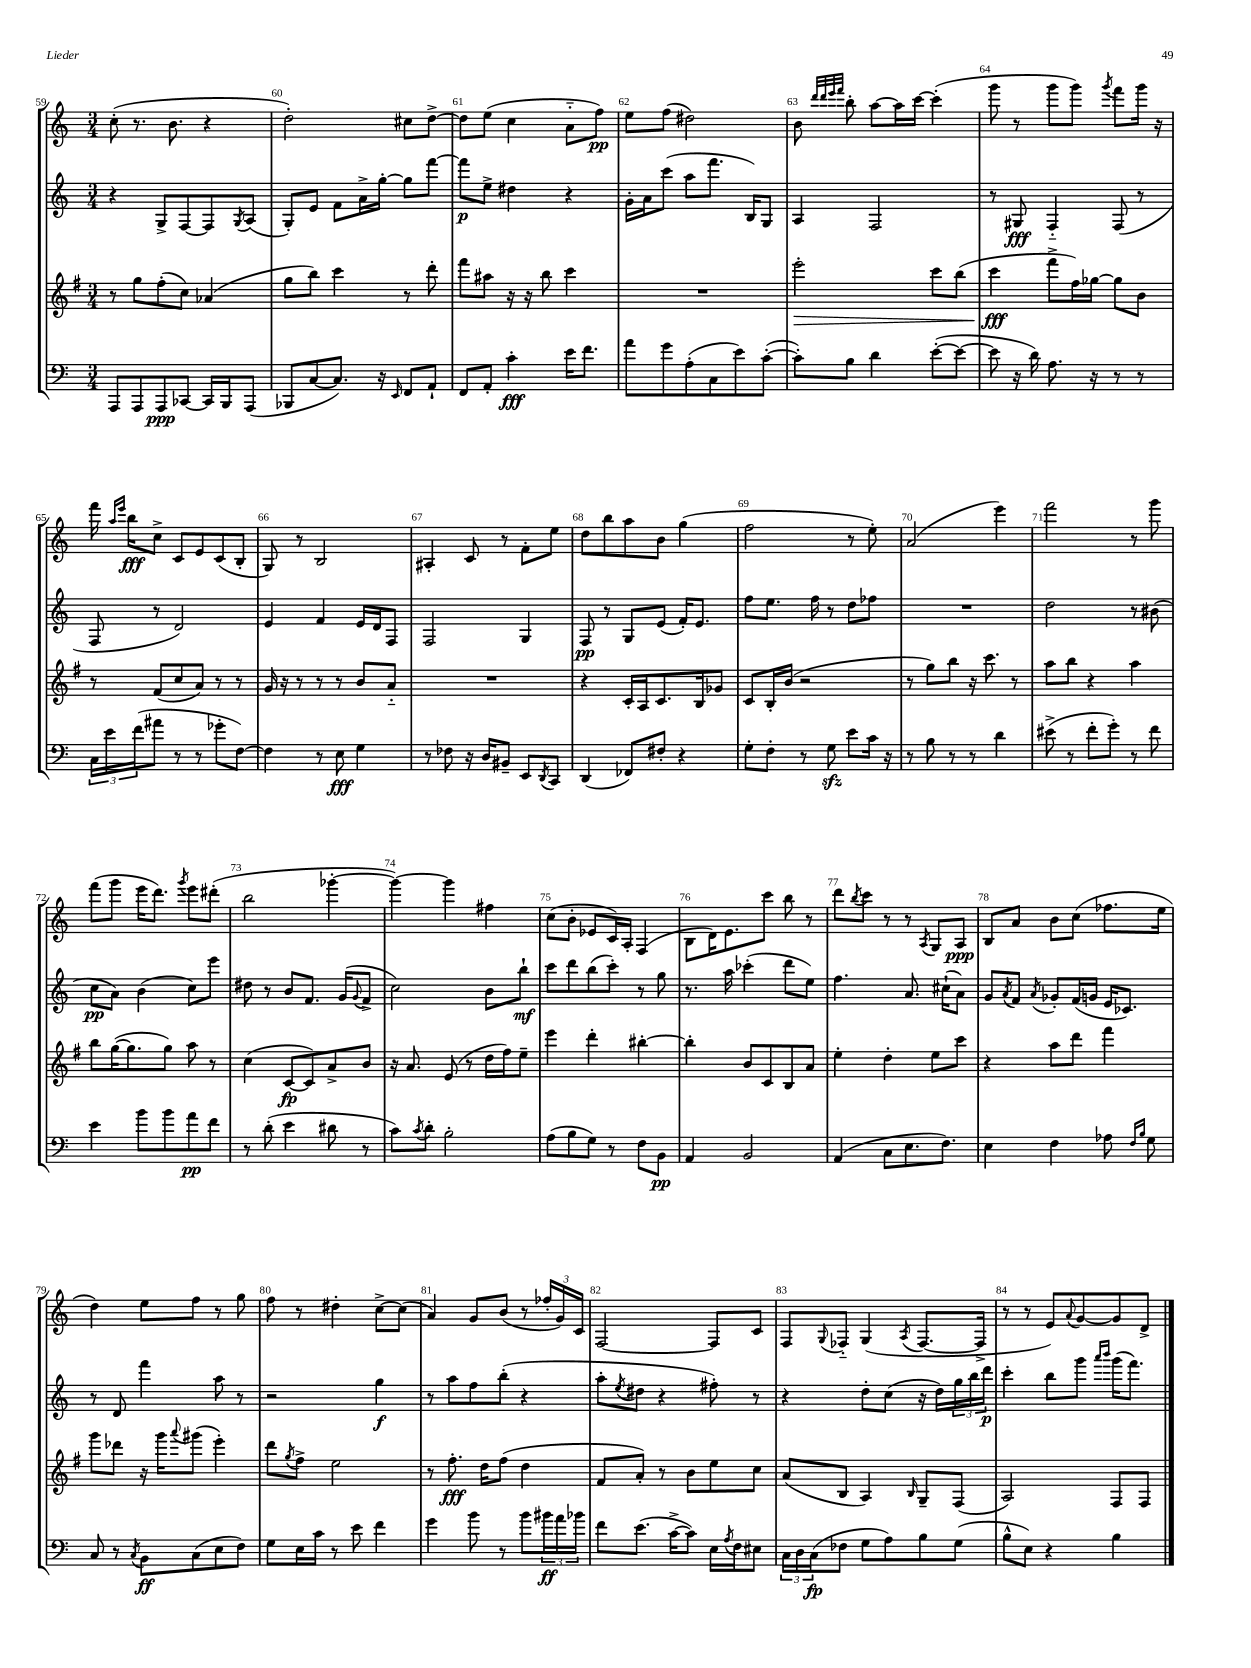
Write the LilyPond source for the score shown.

<<
\new StaffGroup <<
\new Staff = "s0" {
    \clef treble \key c \major \numericTimeSignature \time 3/4
    c''8-.( r8. b'8. r4 |
    d''2-.) cis''8 d''8~-> |
    d''8 e''8( c''4 a'8-_ f''8\pp) |
    e''8 f''8( dis''2) |
    b'8 \grace { d'''32 d'''32 e'''32 f'''32 } b''8-. a''8~ a''16 c'''16~ c'''4-.( |
    g'''8 r8 g'''8 g'''8) \acciaccatura { g'''8 } f'''8 g'''16 r16 |
    f'''16 \grace { a''16 e'''16 } b''16\fff c''8-> c'8 e'8 c'8( b8-. |
    g8) r8 b2 |
    ais4-. c'8 r8 f'8-. e''8 |
    d''8 b''8 a''8 b'8 g''4( |
    f''2 r8 e''8-.) |
    a'2( e'''4) |
    f'''2 r8 g'''8 |
    f'''8( g'''8 e'''16 d'''8.) \acciaccatura { g'''8 } e'''8 dis'''8-.( |
    b''2 ges'''4~-. |
    ges'''4~) ges'''4 fis''4 |
    c''8( b'8-. ees'8 c'16) a16-. f4( |
    b8 d'16) e'8. c'''8 b''8 r8 |
    d'''8 \acciaccatura { b''8 } c'''8 r8 r8 \acciaccatura { a8 } g8 a8\ppp |
    b8 a'8 b'8 c''8( fes''8. e''16 |
    d''4) e''8 f''8 r8 g''8 |
    f''8 r8 dis''4-. c''8~-> c''8( |
    a'4) g'8 b'8( r8 \tuplet 3/2 { fes''16-. g'16) c'16 } |
    f2~ f8 c'8 |
    f8 \appoggiatura { g8 } fes8-_ g4( \acciaccatura { a8 } fes8.~ fes16-> |
    r8 r8 e'8) \appoggiatura { a'8 } g'8~ g'8 d'8-> \bar "|." |
}
\new Staff = "s1" {
    \clef treble \key c \major \numericTimeSignature \time 3/4
    r4 g8-> f8~ f8 \acciaccatura { g8 } a8( |
    g8-.) e'8 f'8 a'16-> g''16~-. g''8 f'''8~ |
    f'''8\p e''8-> dis''4 r4 |
    g'16-. a'16 c'''8( a''8 f'''8. b16) g8 |
    a4 f2 |
    r8 gis8\fff f4-_ f8( r8 |
    f8 r8 d'2) |
    e'4 f'4 e'16 d'16 f8 |
    f2 g4 |
    f8\pp r8 g8 e'8( f'16-.) e'8. |
    f''8 e''8. f''16 r8 d''8 fes''8 |
    R2. |
    d''2 r8 bis'8( |
    c''8\pp a'8) b'4( c''8) e'''8 |
    dis''8 r8 b'8 f'8. g'16( \appoggiatura { g'8 } f'8-> |
    c''2) b'8 b''8-!\mf |
    c'''8 d'''8 b''8( c'''8-.) r8 g''8 |
    r8. a''16 ces'''4-.( d'''8 e''8) |
    f''4. a'8. cis''16-!( a'8) |
    g'8 \acciaccatura { a'8 } f'8 \acciaccatura { a'8 } ges'8-. f'16( g'16 e'16 ces'8.) |
    r8 d'8 f'''4 a''8 r8 |
    r2 g''4\f |
    r8 a''8 f''8 b''8-.( r4 |
    a''8-. \acciaccatura { e''8 } dis''8 r4 fis''8-.) r8 |
    r4 d''8-. c''8( r16 d''16) \tuplet 3/2 { g''16 b''16 d'''16\p } |
    c'''4-. b''8 g'''8 \grace { a'''16 b'''16 } g'''16( f'''8.) \bar "|." |
}
\new Staff = "s2" {
    \clef treble \key g \major \numericTimeSignature \time 3/4
    r8 g''8 fis''8-.( c''8) aes'4( |
    g''8 b''8) c'''4 r8 d'''8-. |
    fis'''8 ais''8 r16 r16 b''8 c'''4 |
    R2. |
    e'''2-.\> c'''8 b''8( |
    c'''4\fff\! fis'''8-> fis''16) ges''16~ ges''8 b'8 |
    r8 fis'8( c''8 a'8) r8 r8 |
    g'16 r16 r8 r8 r8 b'8 a'8-_ |
    R2. |
    r4 c'16-. a16 c'8. b16 ges'8 |
    c'8 b16-. b'16( r2 |
    r8 g''8) b''8 r16 c'''8. r8 |
    a''8 b''8 r4 a''4 |
    b''8 g''16~( g''8. g''8) a''8 r8 |
    c''4( c'8~\fp c'8) a'8-> b'8 |
    r16 a'8. e'8( r8 d''16 fis''16) e''8-- |
    e'''4 d'''4-. bis''4~-. |
    bis''4-. b'8 c'8 b8 a'8 |
    e''4-. d''4-. e''8 c'''8 |
    r4 a''8 d'''8 fis'''4 |
    g'''8 des'''8 r16 g'''16 \appoggiatura { a'''8 } gis'''8( e'''4-.) |
    d'''8 \acciaccatura { g''8 } fis''8-> e''2 |
    r8 fis''8.-.\fff d''16 fis''8( d''4 |
    fis'8 a'8-.) r8 b'8 e''8 c''8 |
    a'8( b8 a4) \grace { b16 } g8-- fis8( |
    a2) fis8 fis8 \bar "|." |
}
\new Staff = "s3" {
    \clef bass \key c \major \numericTimeSignature \time 3/4
    a,,8 a,,8 a,,8\ppp ces,8~ ces,16 b,,16 a,,8( |
    bes,,8 c8~ c8.) r16 \grace { e,16 } f,8 a,8-! |
    f,8 a,8-. c'4-.\fff e'16 f'8. |
    a'8 g'8 a8-.( c8 e'8) c'8~-.( |
    c'8-.) b8 d'4 e'8~-.( e'8~ |
    e'8 r16 d'16) a8. r16 r8 r8 |
    \tuplet 3/2 { c16 e'16 f'16( } ais'8 r8 r8 ges'8-. f8~) |
    f4 r8 e8\fff g4 |
    r8 fes8 r16 d16 bis,8-- e,8 \acciaccatura { d,8 } c,8 |
    d,4( fes,8) fis8-. r4 |
    g8-. f8-. r8 g8\sfz e'8 c'16 r16 |
    r8 b8 r8 r8 d'4 |
    eis'8->( r8 f'8-. g'8-.) r8 f'8 |
    e'4 b'8 b'8 a'8\pp f'8 |
    r8 d'8-.( e'4 dis'8 r8 |
    c'8) \acciaccatura { c'8 } d'8-. b2-. |
    a8( b8 g8) r8 f8 b,8\pp |
    a,4 b,2 |
    a,4( c8 e8. f8.) |
    e4 f4 aes8 \grace { f16 b16 } g8 |
    c8 r8 \acciaccatura { c8 } b,8\ff c8( e8 f8) |
    g8 e16 c'16 r8 e'8 f'4 |
    g'4 b'8 r8 b'8 \tuplet 3/2 { bis'16\ff a'16 bes'16 } |
    f'8 e'8.( c'16~-> c'8) e16 \acciaccatura { a8 } f16 eis8 |
    \tuplet 3/2 { c16 d16 c16\fp( } fes8 g8 a8) b8 g8( |
    b8-^ e8) r4 b4 \bar "|." |
}
>>
>>
\layout { \context { \Score currentBarNumber = #59 \override BarNumber.break-visibility = ##(#f #t #t) barNumberVisibility = #all-bar-numbers-visible } }
